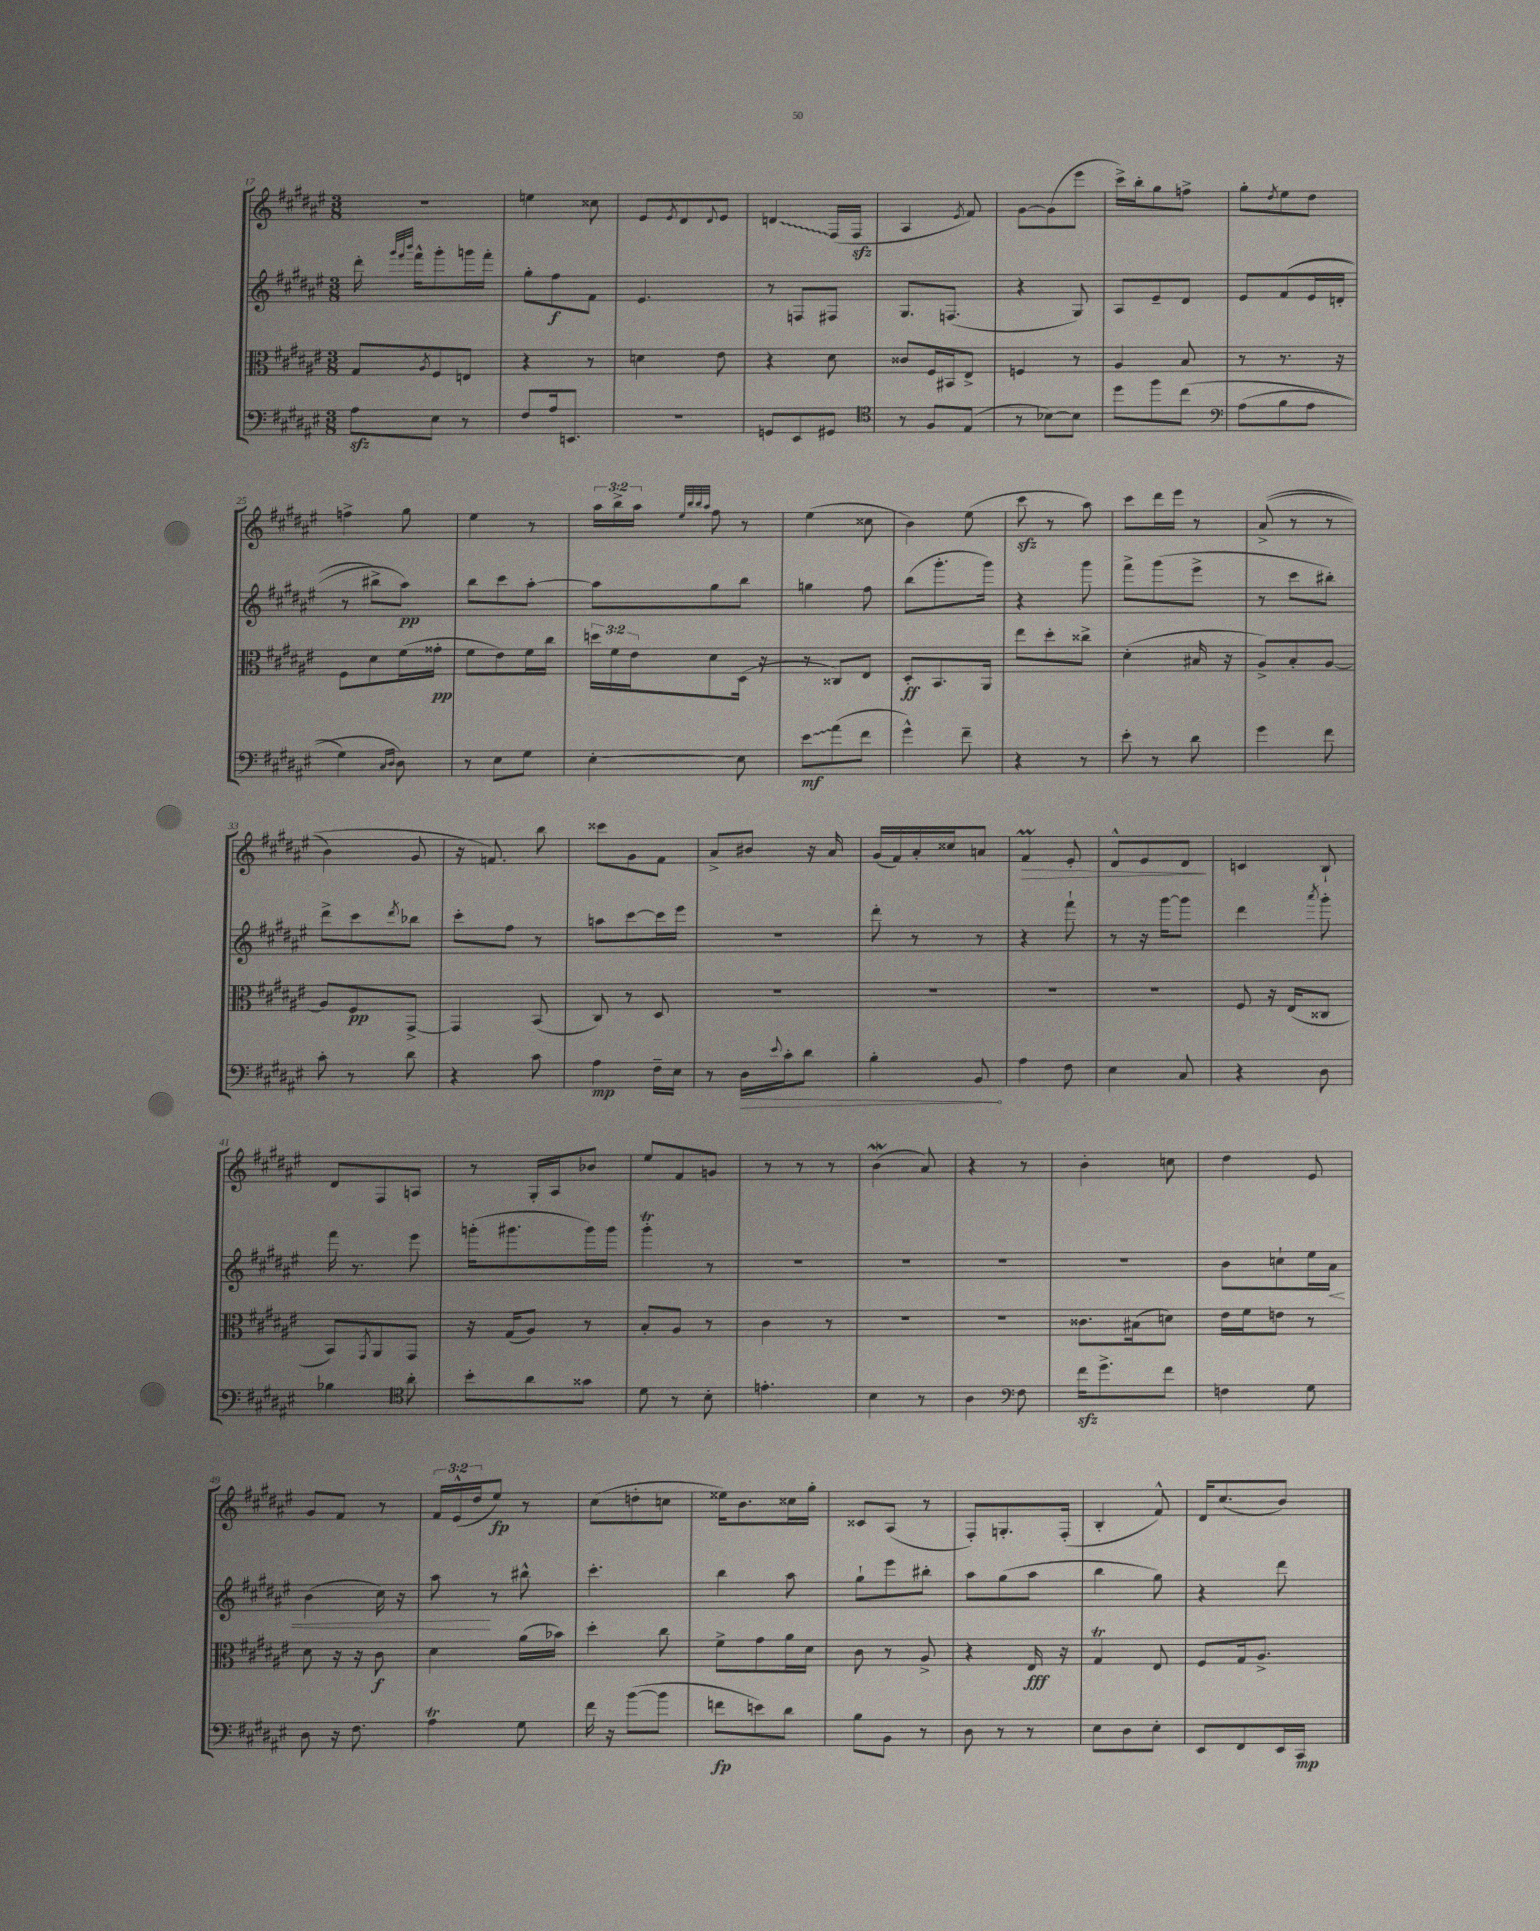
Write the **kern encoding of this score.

**kern	**kern	**kern	**kern
*staff4	*staff3	*staff2	*staff1
*clefF4	*clefC3	*clefG2	*clefG2
*k[f#c#g#d#a#e#]	*k[f#c#g#d#a#e#]	*k[f#c#g#d#a#e#]	*k[f#c#g#d#a#e#]
*M3/8	*M3/8	*M3/8	*M3/8
8A#	8G#	16ddd#'	4.r
.	.	32qqggg#	.
.	.	32qqfff#	.
.	.	32qqbbb	.
.	.	16fff#^^	.
.	8qA#	.	.
8E#	8F#	8ggg#'	.
8r	8E	16ggg	.
.	.	16fff#'	.
=	=	=	=
8F#	4r	8gg#'	4ee
16A#	.	8ff#	.
8.EE	.	.	.
.	8r	8f#	8cc##
=	=	=	=
4.r	4d	4.e#	8e#
.	.	.	8qe#
.	.	.	8d#
.	.	.	8qqd#
.	8e#	.	8e#
=	=	=	=
8GG	4r	8r	4d
8EE#	.	8F	.
8GG#	8d#	8F#	(16F#
.	.	.	16F#
=	=	=	=
*clefC4	*	*	*
8r	8c##	8.G#	4A#
8F#	16F#	.	.
.	16BB#	(8.F	.
.	.	.	8qe#
(8E#	8E#^	.	8f#)
=	=	=	=
8r	4F	4r	[8g#
[8B-)	.	.	(8g#]
8B-]	8r	8G#)	8eee#
=	=	=	=
8dd#	4A#	8A#	16ccc#^)
.	.	.	16bb'
8ff#	.	8e#~	8gg#
&(8cc#	8B	8d#	8ff^
=	=	=	=
*clefF4	*	*	*
(8A#	8r	8e#	8gg#'
.	.	.	8qdd#
8B	8.r	&((8f#	8ee#
8A#	.	16e#	8dd#
.	16r	16d'	.
=	=	=	=
4G#)	8F#	8r	4ff^
.	8d#	8bb#^)	.
16qqC#	.	.	.
16qqD#	.	.	.
8D#&)	(16f#	8aa#&)	8gg#
.	16g##'	.	.
=	=	=	=
8r	8f#	8bb	4ee#
8E#	8e#)	8ccc#	.
8G#	16f#	[8aa#'	8r
.	16cc#	.	.
=	=	=	=
[4E#'	24dd	8aa#]	24aa#
.	24f#	.	24bb^
.	24e#	.	24aa#
.	.	.	32qqee#
.	.	.	32qqbb
.	.	.	32qqbb
.	.	.	32qqaa#
.	8d#	8gg#	8ff#
8E#]	(16D#	8bb	8r
.	16r	.	.
=	=	=	=
8e#	8r	4gg	(4ee#
(8a#	8C##)	.	.
8f#	8E#	8ff#	8cc##
=	=	=	=
4g#^^)	8D#'	(8bb	4b)
.	8.BB	8.ggg#'	.
8f#~	.	.	(8ee#
.	16AA#	16ggg#)	.
=	=	=	=
4r	8ee#	4r	8ccc#
.	8dd#'	.	8r
8r	8cc##^	8ggg#	8aa#)
=	=	=	=
8e#'	(4d#'	8fff#^	8ccc#
8r	.	(8ggg#	16ddd#
.	.	.	16eee#
8d#	16B#	8eee#^	8r
.	16r	.	.
=	=	=	=
4g#	8A#^)	8r	&((8a#^
.	8B'	8ccc#	8r
8f#	[8A#	8bb#')	8r
=	=	=	=
8c#'	8A#]	8ddd#^	4b)
8r	8F#	8ccc#	.
.	.	8qddd#	.
8d#	[8GG#^	8bb-	8g#
=	=	=	=
4r	4GG#]	8ccc#'	16r
.	.	.	8.f&)
.	.	8ff#	.
8c#	(8BB	8r	8bb
=	=	=	=
4A#	8C#)	8aa	8ccc##
.	8r	[8ccc#	8g#
16F#~	8D#	16ccc#]	8f#
16E#	.	16eee#	.
=	=	=	=
8r	4.r	4.r	8a#^
16D#	.	.	8b#
8qqe#	.	.	.
16c#'	.	.	.
8d#	.	.	16r
.	.	.	16a#
=	=	=	=
4B'	4.r	8ddd#'	(16g#
.	.	.	16f#)
.	.	8r	16a#'
.	.	.	16cc##
8BB	.	8r	8a
=	=	=	=
4A#	4.r	4r	4f#
8F#	.	8fff#`	8e#'
=	=	=	=
4E#	4.r	8r	8d#^^
.	.	16r	8e#
.	.	[16ggg#	.
8C#	.	8ggg#]	8d#
=	=	=	=
4r	8F#	4ddd#	4c
.	16r	.	.
.	(16E#	.	.
.	.	8qaaa#	.
8D#	8C##	8ggg#'	8B`
=	=	=	=
4B-	8BB)	16fff#	8d#
.	.	8.r	.
.	8qGG#	.	.
.	8AA#	.	8F#
*clefC4	*	*	*
8a#'	8GG#	8eee#	8A
=	=	=	=
8b'	16r	(16ggg'	8r
.	(16G#	8.ggg#	.
8a#	8A#)	.	16G#'
.	.	.	16A#
8g##	8r	16ggg#)	8b-
.	.	16ggg#	.
=	=	=	=
8d#	8B'	4ggg#'	8ee#
8r	8A#	.	8f#
8B'	8r	8r	8g
=	=	=	=
4.e'	4c#	4.r	8r
.	.	.	8r
.	8r	.	8r
=	=	=	=
4B	4.r	4.r	(4b
8r	.	.	8a#)
=	=	=	=
4A#	4.r	4.r	4r
*clefF4	*	*	*
8F#	.	.	8r
=	=	=	=
16f#	8.c##	4.r	4b'
8.g#^	.	.	.
.	(16B#	.	.
8f#	8d)	.	8cc
=	=	=	=
4F	16e#	8b	4dd#
.	16f#	.	.
.	8e	8cc`	.
8G#	8r	16ee#	8e#
.	.	16a#	.
=	=	=	=
8D#	8d#	(4b	8g#
16r	16r	.	8f#
8.F#	16r	.	.
.	8c#	16cc#)	8r
.	.	16r	.
=	=	=	=
4A#	4d#	8aa#	24f#
.	.	.	(24e#^^
.	.	.	24dd#
.	.	8r	8ee#)
8G#	(16a#	8bb#^^	8r
.	16b-)	.	.
=	=	=	=
16f#	4dd#'	4.ccc#'	(8cc#
16r	.	.	.
([8b	.	.	8dd'
8b]	8cc#	.	8cc
=	=	=	=
8f	8f#^	4bb	16ee##)
.	.	.	8.b
8e)	8g#	.	.
8d#	16a#	8aa#	16cc##
.	16d#	.	16gg#'
=	=	=	=
8B	8c#	8gg#`	8c##
8BB	8r	8eee#	(8A#
8r	8A#^	8bb#'	8r
=	=	=	=
8D#	4r	8aa#	8F#')
8r	.	(8gg#	8.G'
8r	16E#	8aa#	.
.	16r	.	(16F#'
=	=	=	=
8E#	4G#	4bb	4B'
8D#	.	.	.
8E#'	8E#	8gg#)	8f#^^)
=	=	=	=
8EE#	8F#	4r	16d#
.	.	.	(8.cc#
8FF#	16G#	.	.
.	8.A#^	.	.
16EE#	.	8ddd#	8b)
16CC#	.	.	.
==	==	==	==
*-	*-	*-	*-
